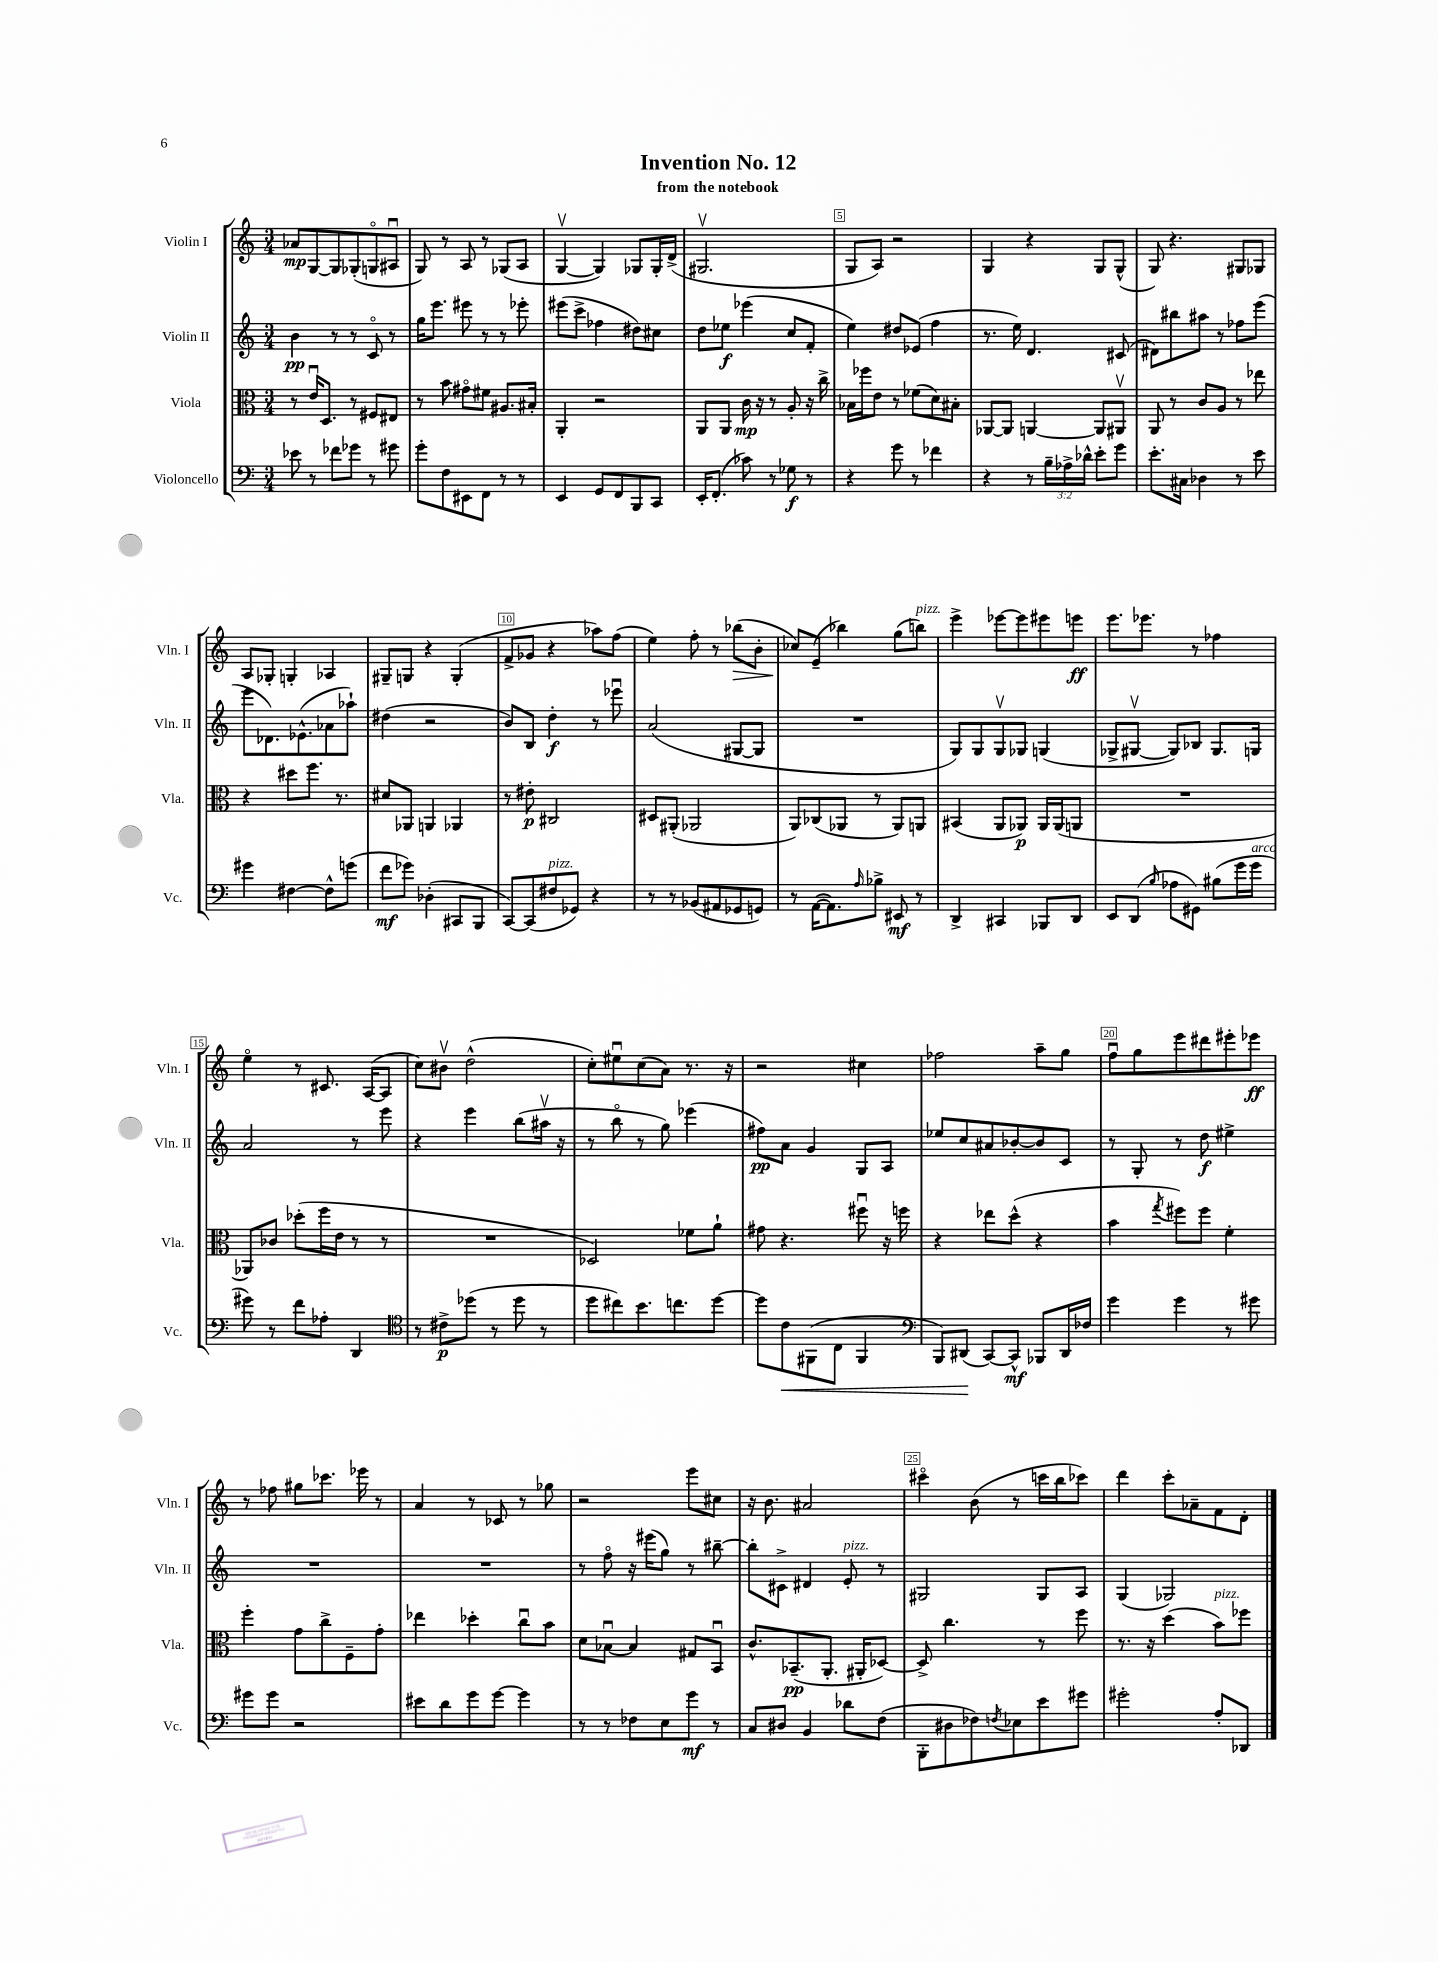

**kern	**dynam	**kern	**dynam	**kern	**dynam	**kern	**dynam
*part4	*part4	*part3	*part3	*part2	*part2	*part1	*part1
*staff4	*staff4	*staff3	*staff3	*staff2	*staff2	*staff1	*staff1
*I"Violoncello	*	*I"Viola	*	*I"Violin II	*	*I"Violin I	*
*I'Vc.	*	*I'Vla.	*	*I'Vln. II	*	*I'Vln. I	*
*clefF4	*	*clefC3	*	*clefG2	*	*clefG2	*
*k[]	*	*k[]	*	*k[]	*	*k[]	*
*M3/4	*	*M3/4	*	*M3/4	*	*M3/4	*
=1	=1	=1	=1	=1	=1	=1	=1
8e-X\	.	8r	.	4b\	pp	8a-X/L	mp
8r	.	16eu/KL	.	.	.	[8G/	.
.	.	8.D/J	.	.	.	.	.
8f-X\L	.	.	.	8r	.	8G/]	.
8g-X\J	.	8r	.	8r	.	(8G-X'/	.
8r	.	8F#X/L	.	8c/	.	8Gn/	.
8g#X\	.	8E#X/J	.	8r	.	8A#Xu/J	.
=2	=2	=2	=2	=2	=2	=2	=2
8g'\L	.	8r	.	16gg\KL	.	8G/)	.
.	.	.	.	8.eee\J	.	.	.
8F\	.	8b\	.	.	.	8r	.
8EE#X\	.	8g#X\L	.	8eee#X\	.	8A/	.
8FF\J	.	8f#X\J	.	8r	.	8r	.
8r	.	8.A#X/L	.	8r	.	(8G-X/L	.
8r	.	.	.	8eee-X'\	.	8A/J	.
.	.	16B#X'/Jk	.	.	.	.	.
=3	=3	=3	=3	=3	=3	=3	=3
4EE/	.	4AA'/	.	(8eee#X\L	.	[4Gv/	.
.	.	.	.	8ccc^\J	.	.	.
8GG/L	.	2r	.	4ff-X\	.	4G/])	.
8FF/	.	.	.	.	.	.	.
8BBB/	.	.	.	8dd#X\L)	.	8G-X/L	.
8CC/J	.	.	.	8cc#X\J	.	16G-'/L	.
.	.	.	.	.	.	(16d^/JJ	.
=4	=4	=4	=4	=4	=4	=4	=4
16EE'/KL	.	8AA/L	.	8dd\L	.	2.G#Xv/	.
(8.FF'/J	.	.	.	.	.	.	.
.	.	8AA/J	.	8ee-X\J	f	.	.
8c-X\)	.	16c\	mp	(4eee-X\	.	.	.
.	.	16r	.	.	.	.	.
8r	.	8r	.	.	.	.	.
8G-X\	f	8A'/	.	8cc/L	.	.	.
8r	.	16r	.	8f'/J	.	.	.
.	.	16cc^\	.	.	.	.	.
=5	=5	=5	=5	=5	=5	=5	=5
4r	.	16B-X\LL	.	4ee\)	.	8G/L	.
.	.	16ff-X\J	.	.	.	.	.
.	.	8e\J	.	.	.	8A/J)	.
8g\	.	8r	.	8dd#X/L	.	2r	.
8r	.	(8f-X\L	.	(8e-X/J	.	.	.
4f-X\	.	8d\)	.	4ff\	.	.	.
.	.	8B#X'\J	.	.	.	.	.
=6	=6	=6	=6	=6	=6	=6	=6
4r	.	[8AA-X/L	.	8.r	.	4G/	.
.	.	8AA-/J]	.	.	.	.	.
.	.	.	.	16ee\)	.	.	.
8r	.	[4AAn/	.	4.d/	.	4r	.
24B~\LL	.	.	.	.	.	.	.
24A-X^\	.	.	.	.	.	.	.
24d-X^^\JJ	.	.	.	.	.	.	.
8e'\L	.	8AA/L]	.	.	.	8G/L	.
8g\J	.	8AA#Xv/J	.	(8c#X/	.	(8G^^/J	.
=7	=7	=7	=7	=7	=7	=7	=7
8.e'\L	.	8AA/	.	8d#X\L)	.	8G/)	.
.	.	8r	.	8bb#X\	.	4.r	.
16C#X\Jk	.	.	.	.	.	.	.
4D-X\	.	8c/L	.	8aa#X\J	.	.	.
.	.	8A/J	.	8r	.	.	.
8r	.	8r	.	8ff-X\L	.	8G#X/L	.
8e\	.	8ee-X\	.	(8eee\J	.	8G-X/J	.
!!LO:LB:g=z
=8	=8	=8	=8	=8	=8	=8	=8
4g#X\	.	4r	.	8eee\L	.	8A/L	.
.	.	.	.	8.d-X\)	.	8G-X'/J	.
[4F#X\	.	8dd#X\L	.	.	.	4Gn'/	.
.	.	.	.	(8.e-X^^\	.	.	.
.	.	8.ff\J	.	.	.	.	.
8F#^^\L]	.	.	.	8a-X\	.	4A-X/	.
.	.	8.r	.	.	.	.	.
(8gn\J	.	.	.	8aa-X`\J)	.	.	.
=9	=9	=9	=9	=9	=9	=9	=9
8f\L	mf	8d#X/L	.	(4dd#X\	.	8G#X~/L	.
8g-X\J)	.	8AA-X/J	.	.	.	8Gn/J	.
(4D-X'\	.	4AAn/	.	2r	.	4r	.
8CC#X/L	.	4AA-X/	.	.	.	(4G'/	.
8BBB/J	.	.	.	.	.	.	.
=10	=10	=10	=10	=10	=10	=10	=10
[8CC/L)	.	8r	.	8b/L)	.	8f^/L	.
(8CC/]	.	8e#X'\	p	8B/J	.	8g-X/J	.
!LO:TX:a:i:t=pizz.	!	!	!	!	!	!	!
8F#X/	.	2C#X/	.	4dd'\	f	4r	.
8GG-X/J)	.	.	.	.	.	.	.
4r	.	.	.	8r	.	8aa-X\L)	.
.	.	.	.	8eee-Xu\	.	(8ff\J	.
=11	=11	=11	=11	=11	=11	=11	=11
8r	.	8D#X/L	.	(2a/	.	4ee\)	.
8r	.	(8AA#X'/J	.	.	.	.	.
(8BB-X/L	.	2AA-X/	.	.	.	8ff'\	.
8AA#X/	.	.	.	.	.	8r	.
!	!	!	!	!	!	!	!LO:HP:b
8GG-X/	.	.	.	[8G#X/L	.	(8bb-X\L	>
8GGn/J)	.	.	.	8G#/J]	.	8b'\J	.
=12	=12	=12	=12	=12	=12	=12	=12
8r	.	8AA/L)	.	2.r	.	8cc-X/L)	.
([16AA\KL	.	(8C-X/	.	.	.	(8e~/J	]
8.AA\])	.	.	.	.	.	.	.
.	.	8AA-X/J	.	.	.	4bb-X\)	.
16qqA/	.	.	.	.	.	.	.
8B-X^\J	.	8r	.	.	.	.	.
8EE#X/	mf	8AA-/L)	.	.	.	(8gg\L	.
!	!	!	!	!	!	!LO:TX:a:i:t=pizz.	!
8r	.	8AAn/J	.	.	.	8bbn\J)	.
=13	=13	=13	=13	=13	=13	=13	=13
4DD^/	.	(4BB#X/	.	8G/L)	.	4eee^\	.
.	.	.	.	8G/	.	.	.
4CC#X/	.	8AA/L	.	8Gv/	.	[8eee-X\L	.
.	.	8AA-X/J)	p	8G-X/J	.	8eee-\]	.
8BBB-X/L	.	16AA-/LL	.	(4Gn/	.	8eee#X\	.
.	.	(16AA-/J	.	.	.	.	.
8DD/J	.	8AAn/J	.	.	.	8eeen\J	ff
=14	=14	=14	=14	=14	=14	=14	=14
8EE/L	.	2.r	.	8G-X^/L	.	8.eee\L	.
(8DD/J	.	.	.	[8G#Xv/J	.	.	.
.	.	.	.	.	.	8.eee-X\J	.
16qqB/	.	.	.	.	.	.	.
8A-X\L	.	.	.	8G#/L])	.	.	.
8GG#X\J)	.	.	.	8B-X/J	.	8r	.
(8B#X\L	.	.	.	8.G#/L	.	4ff-X\	.
16g\L	.	.	.	.	.	.	.
!LO:TX:a:i:t=arco	!	!	!	!	!	!	!
16g\JJ	.	.	.	16Gn/Jk	.	.	.
!!LO:LB:g=z
=15	=15	=15	=15	=15	=15	=15	=15
8g#X\)	.	8AA-X/L)	.	2a/	.	4ee\	.
8r	.	8c-X/J	.	.	.	.	.
8f\L	.	(8dd-X'\L	.	.	.	8r	.
8A-X'\J	.	16ff\L	.	.	.	8.c#X/	.
.	.	16e\JJ	.	.	.	.	.
4DD/	.	8r	.	8r	.	.	.
.	.	.	.	.	.	([16A/KL	.
.	.	8r	.	8eee\	.	8A/J]	.
=16	=16	=16	=16	=16	=16	=16	=16
*clefC4	*	*	*	*	*	*	*
8r	.	2.r	.	4r	.	8cc\L)	.
8c#X^\L	p	.	.	.	.	8b#Xv\J	.
(8dd-X\J	.	.	.	4eee\	.	(2dd^^\	.
8r	.	.	.	.	.	.	.
8dd-\	.	.	.	(8bb\L	.	.	.
8r	.	.	.	16aa#Xv\Jk	.	.	.
.	.	.	.	16r	.	.	.
=17	=17	=17	=17	=17	=17	=17	=17
8dd\L	.	2D-X/)	.	8r	.	8cc'\L)	.
8cc#X\)	.	.	.	8bb\	.	8ee#Xu\	.
8.b\	.	.	.	8r	.	(8cc\	.
.	.	.	.	8gg\)	.	8a\J)	.
8.ccn\	.	.	.	.	.	.	.
.	.	8f-X\L	.	(4eee-X\	.	8.r	.
[8dd\J	.	8a`\J	.	.	.	.	.
.	.	.	.	.	.	16r	.
=18	=18	=18	=18	=18	=18	=18	=18
8dd\L]	.	8g#X\	.	8ff#X\L)	pp	2r	.
!	!LO:HP:b	!	!	!	!	!	!
8c\	<	4.r	.	8a\J	.	.	.
(8FF#X\	.	.	.	4g/	.	.	.
8C\J	.	.	.	.	.	.	.
4FF#/	.	8ff#Xu\	.	8G/L	.	4cc#X\	.
.	.	16r	.	8A/J	.	.	.
.	.	16ffn\	.	.	.	.	.
=19	=19	=19	=19	=19	=19	=19	=19
*clefF4	*	*	*	*	*	*	*
8BBB/L)	.	4r	.	8ee-X/L	.	2ff-X\	.
(8DD#X/J	.	.	.	8cc/	.	.	.
[8CC/L)	[	8ee-X\L	.	8a#X/	.	.	.
8CC^^/J]	mf	(8dd^^\J	.	[8b-X'/	.	.	.
8BBB-X/L	.	4r	.	8b-/]	.	8aa~\L	.
16DD#/L	.	.	.	8c/J	.	8gg\J	.
16F-X/JJ	.	.	.	.	.	.	.
=20	=20	=20	=20	=20	=20	=20	=20
4g\	.	4b\	.	8r	.	8ffu\L	.
.	.	.	.	8G'/	.	8gg\	.
.	.	8qgg/	.	.	.	.	.
4g\	.	8ff#X\L)	.	8r	.	8eee\	.
.	.	8ff#\J	.	8dd\	f	8ddd#X\	.
8r	.	4f'\	.	4ee#X^\	.	8eee#X'\	.
8g#X\	.	.	.	.	.	8eee-X\J	ff
!!LO:LB:g=z
=21	=21	=21	=21	=21	=21	=21	=21
8g#X\L	.	4ff'\	.	2.r	.	8r	.
8g#\J	.	.	.	.	.	8ff-X\	.
2r	.	8g\L	.	.	.	8gg#X\L	.
.	.	8cc^\	.	.	.	8.ccc-X\J	.
.	.	8F~\	.	.	.	.	.
.	.	.	.	.	.	16eee-X\	.
.	.	8g'\J	.	.	.	8r	.
=22	=22	=22	=22	=22	=22	=22	=22
8e#X\L	.	4ee-X\	.	2.r	.	4a/	.
8d\	.	.	.	.	.	.	.
8g\	.	4dd-X'\	.	.	.	8r	.
[8g\J	.	.	.	.	.	8c-X/	.
4g\]	.	8ccu\L	.	.	.	8r	.
.	.	8b\J	.	.	.	8gg-X\	.
=23	=23	=23	=23	=23	=23	=23	=23
8r	.	8d\L	.	8r	.	2r	.
8r	.	[8B-Xu\J	.	8ff\	.	.	.
8F-X\L	.	4B-/]	.	16r	.	.	.
.	.	.	.	(16eee#X\KL	.	.	.
8E\	.	.	.	8gg\J)	.	.	.
8g\J	mf	8G#X/L	.	8r	.	8eee\L	.
8r	.	8BBu/J	.	[8bb#X~\	.	8cc#X\J	.
=24	=24	=24	=24	=24	=24	=24	=24
8C/L	.	8.c^^/L	.	8bb#'\L]	.	16r	.
.	.	.	.	.	.	8.b\	.
8D#X/J	.	.	.	8c#X^\J	.	.	.
.	.	(8.BB-X~/	pp	.	.	.	.
4BB/	.	.	.	4d#X/	.	2a#X/	.
.	.	8.AA'/J	.	.	.	.	.
!	!	!	!	!LO:TX:a:i:t=pizz.	!	!	!
8d-X\L	.	.	.	8e'/	.	.	.
.	.	16AA#X'/KL	.	.	.	.	.
(8F\J	.	[8D-X/J)	.	8r	.	.	.
=25	=25	=25	=25	=25	=25	=25	=25
8BBB'\L	.	8D-^/]	.	2G#X/	.	4ccc#X\	.
8D#X\	.	4.cc\	.	.	.	.	.
8F-X\)	.	.	.	.	.	(8b\	.
8qFn/	.	.	.	.	.	.	.
8E-X\	.	.	.	.	.	8r	.
8e\	.	8r	.	8G#/L	.	16cccn\LL	.
.	.	.	.	.	.	16bb\J	.
8g#X\J	.	8ff\	.	8A/J	.	8ccc-X\J)	.
=26	=26	=26	=26	=26	=26	=26	=26
2g#X'\	.	8.r	.	(4G/	.	4ddd\	.
.	.	16r	.	.	.	.	.
.	.	(4dd\	.	2G-X/)	.	8ccc'\L	.
.	.	.	.	.	.	8a-X~\	.
!	!	!LO:TX:a:i:t=pizz.	!	!	!	!	!
8A'/L	.	8b\L)	.	.	.	8f\	.
8DD-X/J	.	8ff-X\J	.	.	.	8d'\J	.
==	==	==	==	==	==	==	==
*-	*-	*-	*-	*-	*-	*-	*-
